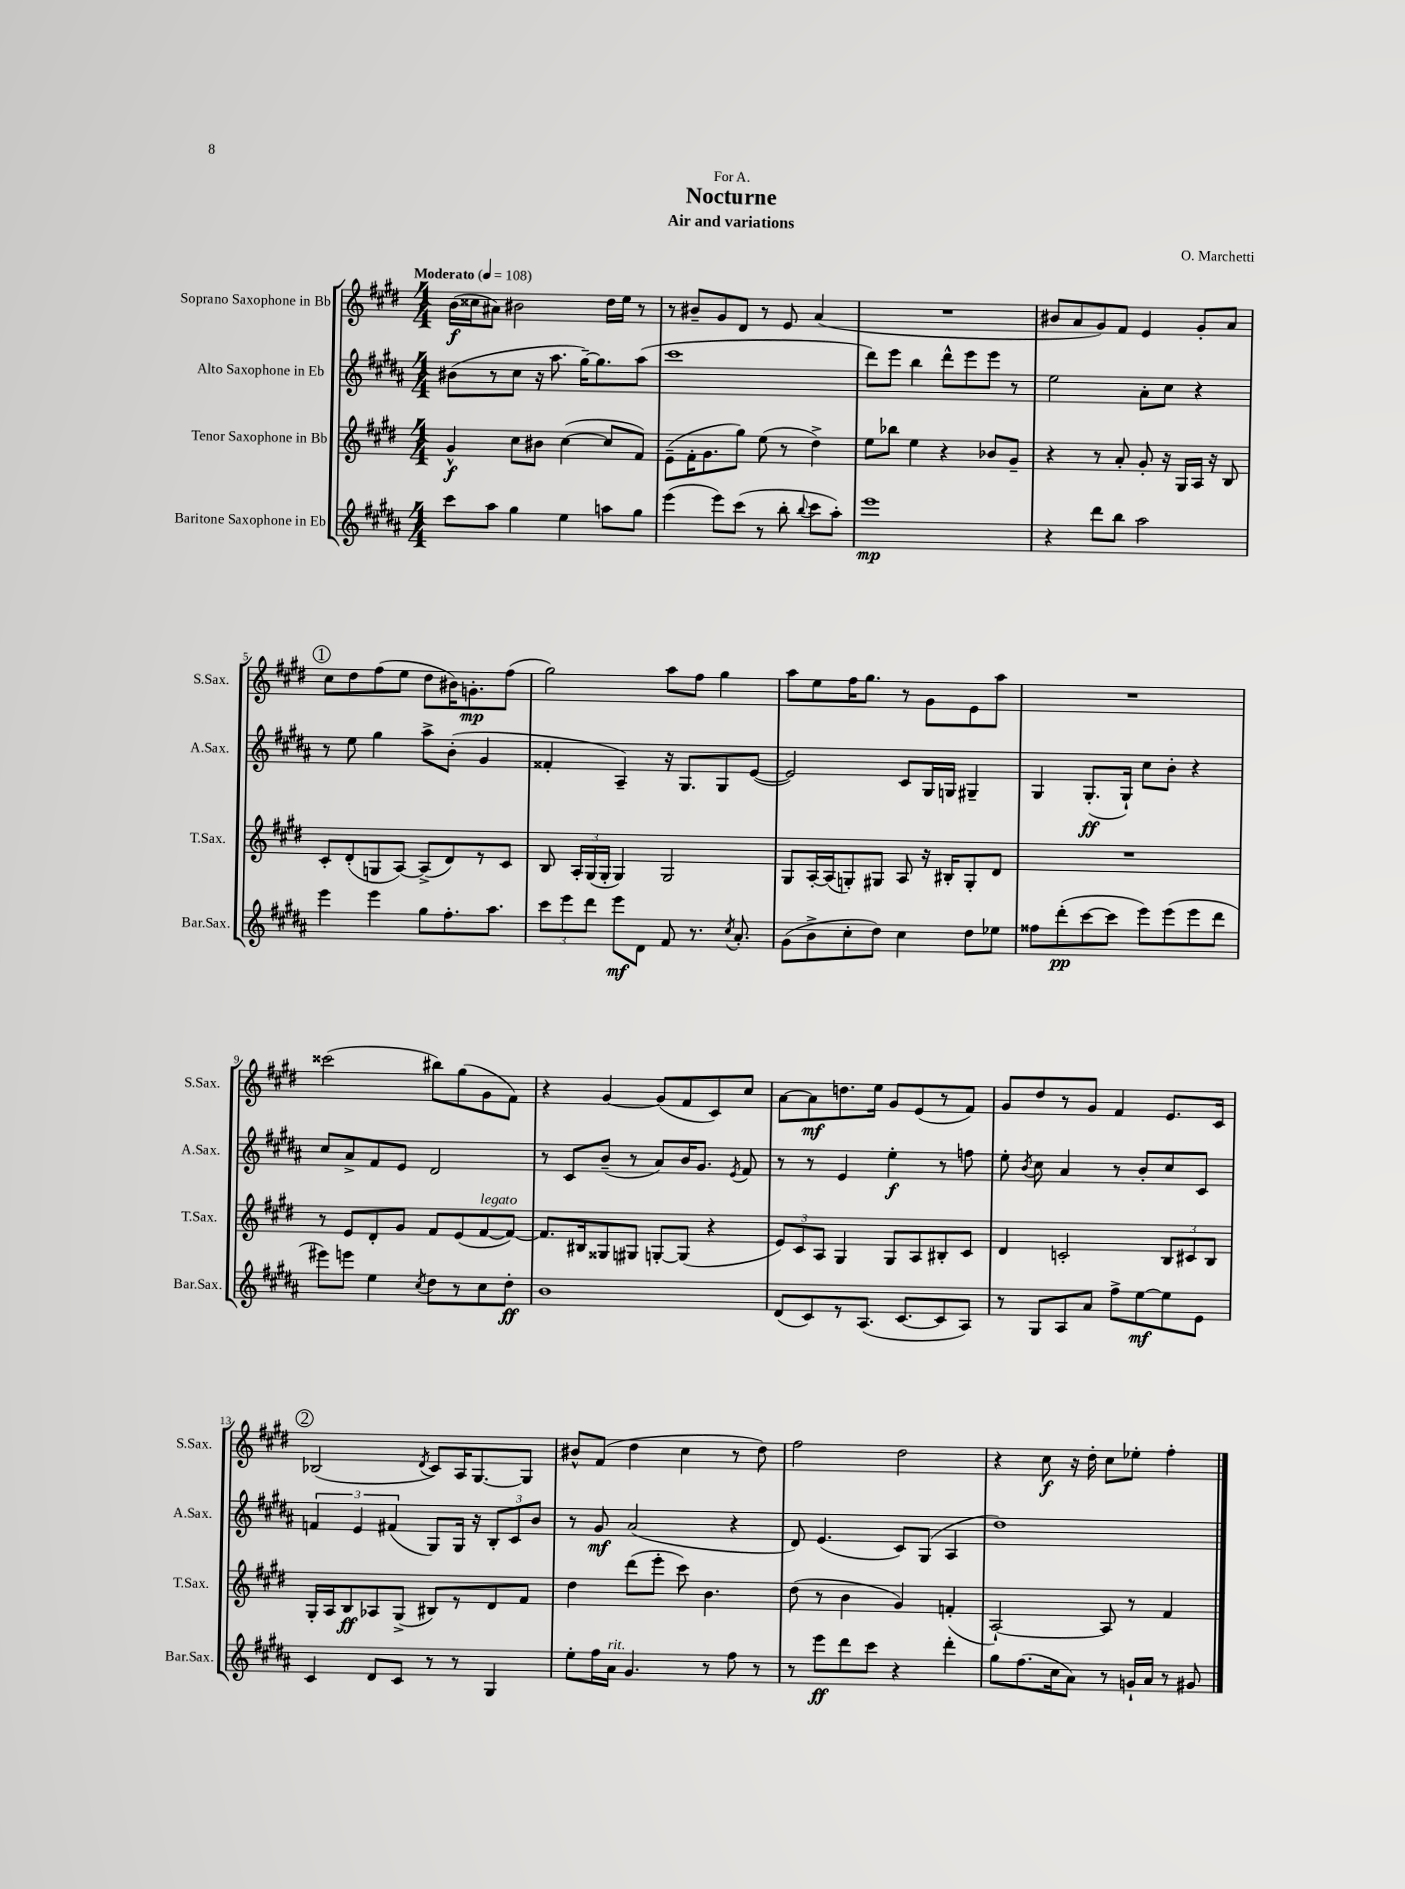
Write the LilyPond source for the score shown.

\header { title = "Nocturne" composer = "O. Marchetti" subtitle = "Air and variations" dedication = "For A." }
<<
\new StaffGroup <<
\new Staff = "s0" \with { instrumentName = "Soprano Saxophone in Bb" shortInstrumentName = "S.Sax." } {
    \clef treble \key e \major \numericTimeSignature \time 4/4 \tempo "Moderato" 4 = 108
    \autoBeamOff b'16[\f( cisis''16 ais'8]) bis'2 dis''16[ e''16] r8 |
    r8 bis'8[-- gis'8 dis'8] r8 e'8 a'4( |
    R1 |
    bis'8[ a'8 gis'8) fis'8] e'4 gis'8[-. a'8] |
    \mark \markup { \circle "1" } cis''8[ dis''8 fis''8( e''8] dis''8[ bis'16) g'8.-.\mp fis''8]( |
    gis''2) a''8[ fis''8] gis''4 |
    a''8[ e''8 fis''16 gis''8.] r8 gis'8[ e'8 a''8] |
    R1 |
    cisis'''2( bis''8[) gis''8( gis'8 fis'8]) |
    r4 gis'4~ gis'8[( fis'8 cis'8) cis''8] |
    a'8[~ a'8\mf d''8. e''16] gis'8[ e'8( r8 fis'8]) |
    gis'8[ dis''8 r8 gis'8] fis'4 e'8.[ cis'16] |
    \mark \markup { \circle "2" } bes2( \acciaccatura { dis'8 } cis'8[) a16 gis8.~ gis8] |
    bis'8[-^ fis'8]( dis''4 cis''4 r8 dis''8) |
    fis''2 dis''2 |
    r4 cis''8\f r16 dis''16-. cis''8[ ees''8]-. fis''4-. \bar "|." |
}
\new Staff = "s1" \with { instrumentName = "Alto Saxophone in Eb" shortInstrumentName = "A.Sax." } {
    \clef treble \key b \major \numericTimeSignature \time 4/4
    \autoBeamOff bis'8[( r8 cis''8] r16 ais''8. gis''16[~--) gis''8. ais''8]( |
    cis'''1 |
    dis'''8[) e'''8] b''4 dis'''8[-^ e'''8 e'''8] r8 |
    e''2 ais'8[-. cis''8] r4 |
    \mark \markup { \circle "1" } r8 e''8 gis''4 ais''8[-> b'8]-.( gis'4 |
    fisis'4-. ais4--) r16 gis8.[ gis8 e'8]~( |
    e'2) cis'8[ gis16 g16] gis4-- |
    gis4 gis8.[-.\ff( gis16]-!) cis''8[ b'8]-. r4 |
    cis''8[ ais'8-> fis'8 e'8] dis'2 |
    r8 cis'8[ b'8]--( r8 ais'8[) b'16 gis'8.] \acciaccatura { e'8 } fis'8 |
    r8 r8 e'4 e''4-.\f r8 f''8 |
    e''8-. \acciaccatura { b'8 } cis''8 ais'4 r8 b'8[-. cis''8 cis'8] |
    \mark \markup { \circle "2" } \tuplet 3/2 { f'4 e'4 fis'4( } gis8[) gis16] r16 \tuplet 3/2 { b8[-. cis'8 b'8] } |
    r8 gis'8\mf ais'2( r4 |
    dis'8) e'4.( cis'8[) gis8]( ais4 |
    dis''1) \bar "|." |
}
\new Staff = "s2" \with { instrumentName = "Tenor Saxophone in Bb" shortInstrumentName = "T.Sax." } {
    \clef treble \key e \major \numericTimeSignature \time 4/4
    \autoBeamOff gis'4-^\f cis''8[ bis'8] cis''4~( cis''8[ fis'8]) |
    e'8[--( fis'16-. gis'8. gis''8]) e''8( r8 dis''4->) |
    e''8[ bes''8] e''4 r4 bes'8[ gis'8]-- |
    r4 r8 a'8-. gis'8-. r16 gis16[ a16] r16 b8 |
    \mark \markup { \circle "1" } cis'8[-. dis'8-.( g8 a8]~) a8[->( dis'8) r8 cis'8] |
    b8 \tuplet 3/2 { a16[-. gis16( gis16]-. } gis4) gis2 |
    gis8[ a16~-. a16( g8-.) gis8] a8 r16 bis16[-. gis8-. dis'8] |
    R1 |
    r8 e'8[ dis'8-. gis'8] fis'8[ e'8( fis'8~^\markup { \italic "legato" } fis'8]~) |
    fis'8.[ bis16 gisis8 gis8] g8[~-. g8]( r4 |
    \tuplet 3/2 { e'8[) cis'8 a8] } gis4 gis8[ a8 bis8-. cis'8] |
    dis'4 c'2-. \tuplet 3/2 { b8[ cis'8 b8] } |
    \mark \markup { \circle "2" } gis16[-. a16 b8\ff aes8 gis8]->( bis8[) r8 dis'8 fis'8] |
    dis''4 dis'''8[( e'''8]-. cis'''8) b'4. |
    dis''8( r8 b'4 gis'4) f'4-.( |
    a2~-!) a8 r8 fis'4 \bar "|." |
}
\new Staff = "s3" \with { instrumentName = "Baritone Saxophone in Eb" shortInstrumentName = "Bar.Sax." } {
    \clef treble \key b \major \numericTimeSignature \time 4/4
    \autoBeamOff cis'''8[ ais''8] gis''4 e''4 a''8[ gis''8] |
    e'''4( e'''8[) cis'''8]( r8 b''8-. \appoggiatura { b''8 } cis'''8[ ais''8]-.) |
    e'''1\mp |
    r4 dis'''8[ b''8] ais''2 |
    \mark \markup { \circle "1" } e'''4 e'''4 gis''8[ fis''8.-. ais''8.] |
    \tuplet 3/2 { cis'''8[ e'''8 dis'''8] } e'''8[\mf dis'8] fis'8 r8. \acciaccatura { cis''8 } ais'8.-. |
    gis'8[( b'8-> cis''8-. dis''8]) cis''4 dis''8[ ees''8] |
    fisis''8[ dis'''8-.\pp( cis'''8~ cis'''8] e'''8[) e'''8( e'''8 dis'''8] |
    eis'''8[) e'''8] e''4 \acciaccatura { cis''8 } dis''8[ r8 cis''8 dis''8]-.\ff |
    b'1 |
    dis'8[( cis'8) r8 ais8.]( cis'8.[~ cis'8 ais8]) |
    r8 gis8[ ais8 ais'8] fis''8[-> e''8~\mf e''8 e'8] |
    \mark \markup { \circle "2" } cis'4 dis'8[ cis'8] r8 r8 gis4 |
    e''8[-. fis''16 ais'16]^\markup { \italic "rit." } gis'4. r8 fis''8 r8 |
    r8 e'''8[\ff dis'''8 cis'''8] r4 dis'''4-. |
    gis''8[ fis''8.( cis''16 ais'8]) r8 g'16[-! ais'16] r8 gis'8 \bar "|." |
}
>>
>>
